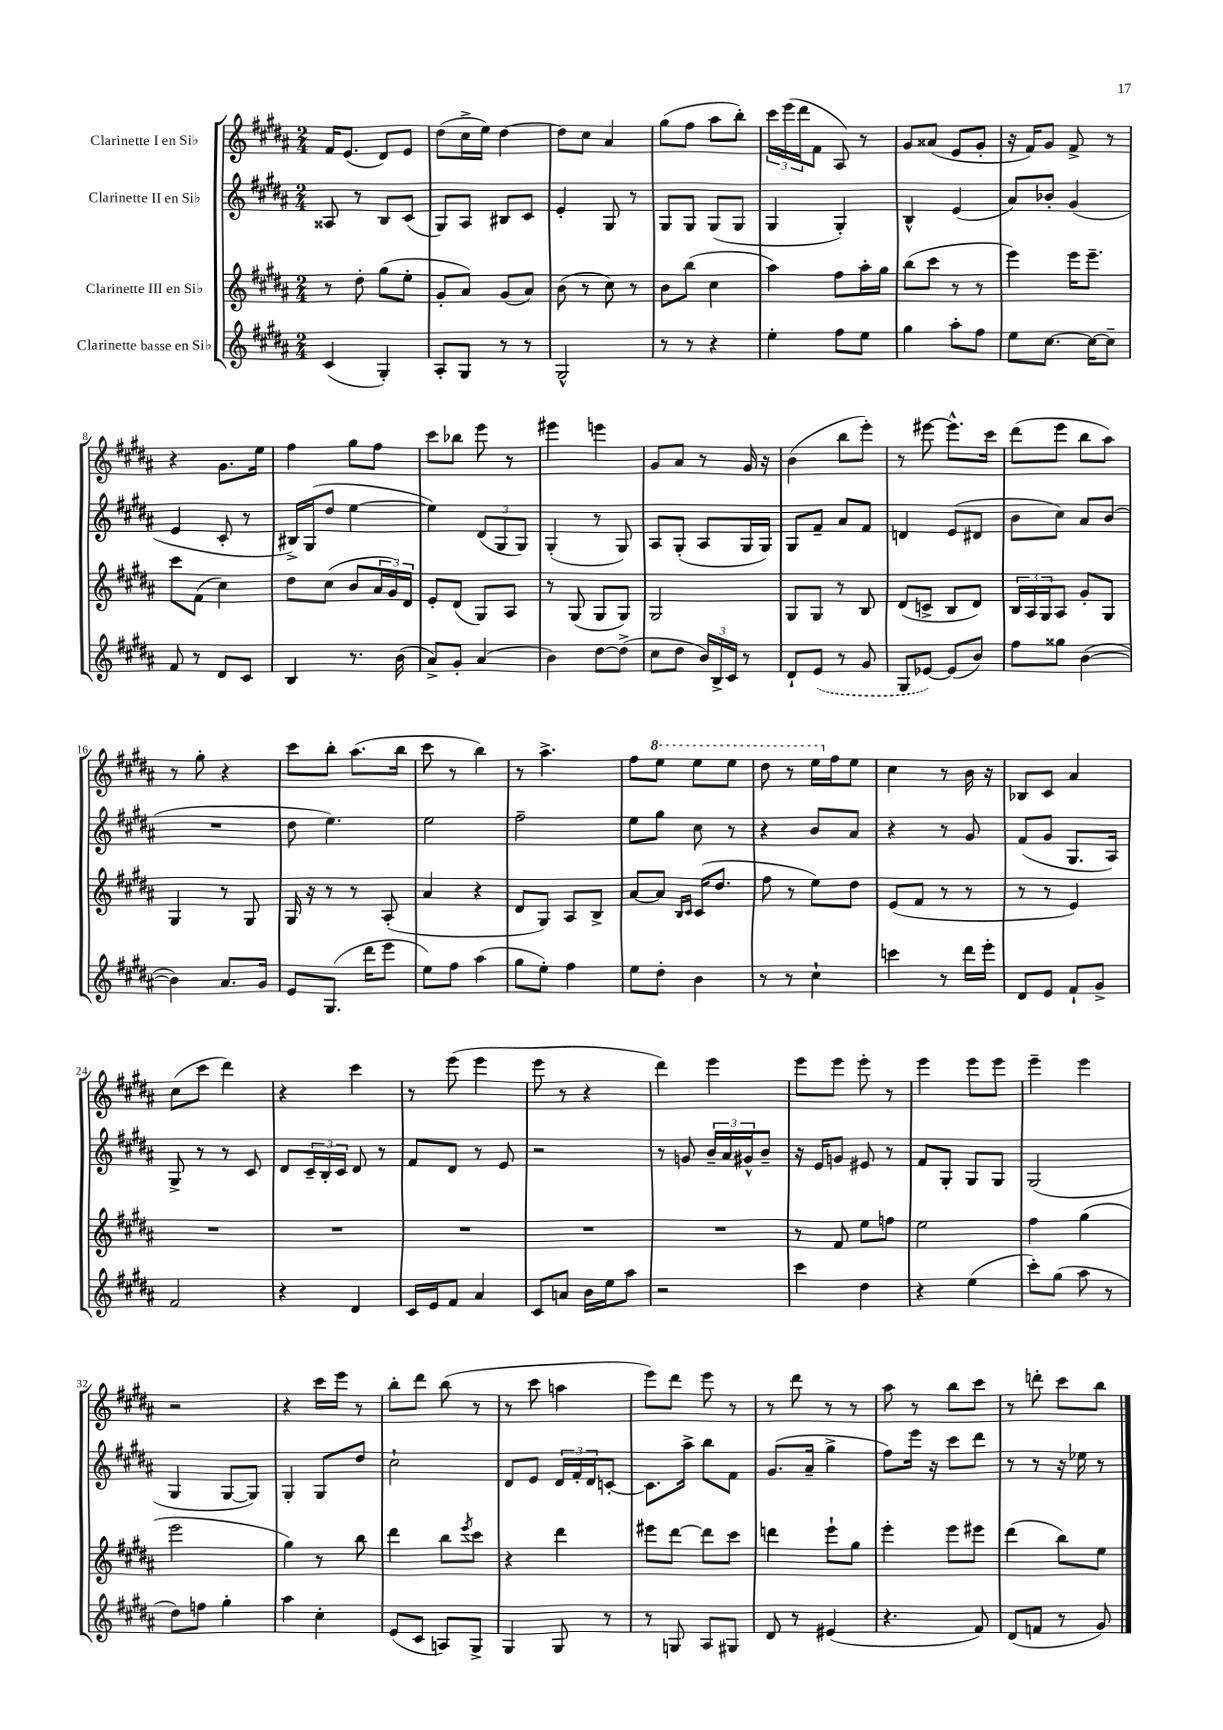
<<
\new StaffGroup <<
\new Staff = "s0" \with { instrumentName = "Clarinette I en Sib" } {
    \clef treble \key b \major \numericTimeSignature \time 2/4
    fis'16 e'8.( dis'8) e'8 |
    dis''8( cis''16-> e''16) dis''4~ |
    dis''8 cis''8 ais'4 |
    gis''8( fis''8 ais''8 b''8-.) |
    \tuplet 3/2 { cis'''16 e'''16( dis'''16 } fis'8 ais8) r8 |
    gis'8 aisis'8( e'8 gis'8-. |
    r16 fis'16) gis'8 fis'8-> r8 |
    r4 gis'8. e''16 |
    fis''4 gis''8 fis''8 |
    cis'''8 bes''8 e'''8 r8 |
    eis'''4 e'''4 |
    gis'8 ais'8 r8 gis'16 r16 |
    b'4( b''8 e'''8-.) |
    r8 eis'''8~ eis'''8.-^ cis'''16 |
    dis'''8( e'''8 b''8 ais''8) |
    r8 gis''8-. r4 |
    cis'''8 b''8-. ais''8.( b''16 |
    cis'''8 r8 b''4) |
    r8 ais''4.-> |
    fis''8 \ottava #1 e'''8 e'''8 e'''8 |
    dis'''8 r8 e'''16 \ottava #0 fis''16 e''8 |
    cis''4 r8 b'16 r16 |
    bes8 cis'8 ais'4 |
    cis''8( cis'''8 dis'''4) |
    r4 cis'''4 |
    r8 e'''8( e'''4 |
    e'''8 r8 r4 |
    dis'''4) e'''4 |
    e'''8 e'''8 e'''8-. r8 |
    e'''4 e'''8 e'''8 |
    e'''4-- e'''4 |
    r2 |
    r4 cis'''16 e'''16 r8 |
    b''8-. dis'''8 b''8( r8 |
    r8 cis'''8 a''4 |
    e'''8) dis'''8 e'''8 r8 |
    r8 dis'''8 r8 r8 |
    ais''8 r8 b''8 cis'''8 |
    r8 d'''8-. cis'''8 b''8 \bar "|." |
}
\new Staff = "s1" \with { instrumentName = "Clarinette II en Sib" } {
    \clef treble \key b \major \numericTimeSignature \time 2/4
    aisis8 r8 b8 cis'8( |
    gis8) ais8 bis8 cis'8 |
    e'4-. gis8 r8 |
    gis8 gis8 gis8( gis8 |
    gis4 gis4-.) |
    b4-^ e'4( |
    ais'8) bes'8-. gis'4( |
    e'4 cis'8-. r8 |
    bis16->) gis16( dis''8 e''4~ |
    e''4) \tuplet 3/2 { dis'8( gis8 gis8) } |
    gis4-.( r8 gis8) |
    ais8 gis8-.( ais8 gis16 gis16) |
    gis8 fis'8-- ais'8 fis'8 |
    d'4 e'8( dis'8 |
    b'8 cis''8) ais'8 b'8( |
    R2 |
    dis''8 e''4.) |
    e''2 |
    fis''2-- |
    e''8 gis''8 cis''8 r8 |
    r4 b'8 ais'8 |
    r4 r8 gis'8 |
    fis'8( gis'8 gis8. ais16) |
    gis8-> r8 r8 cis'8 |
    dis'8 \tuplet 3/2 { cis'16-- b16-. cis'16 } dis'8 r8 |
    fis'8 dis'8 r8 e'8 |
    r2 |
    r8 g'8 \tuplet 3/2 { b'16-- ais'16 gis'16-^ } b'8-- |
    r16 e'16 g'8 eis'8 r8 |
    fis'8 gis8-. gis8 gis8 |
    gis2( |
    gis4 gis8~ gis8) |
    gis4-. gis8 dis''8 |
    cis''2-! |
    dis'8 e'8 \tuplet 3/2 { dis'16 fis'16-. dis'16 } c'8~-. |
    c'8. ais''16-> b''8 fis'8 |
    gis'8.( ais'16-- gis''4-> |
    fis''8) e'''16 r16 cis'''8 dis'''8 |
    r8 r8 r16 ees''16 r8 \bar "|." |
}
\new Staff = "s2" \with { instrumentName = "Clarinette III en Sib" } {
    \clef treble \key b \major \numericTimeSignature \time 2/4
    r8 dis''8-. gis''8( e''8-. |
    gis'8-. ais'8) gis'8( ais'8) |
    b'8( r8 cis''8) r8 |
    b'8 b''8( cis''4 |
    ais''4) fis''8 ais''16-. gis''16 |
    b''8( cis'''8 r8 r8 |
    e'''4) e'''16 e'''8.-- |
    cis'''8 fis'8( cis''4) |
    dis''8 cis''8( b'8 \tuplet 3/2 { ais'16 gis'16) dis'16 } |
    e'8-. dis'8( gis8) ais8 |
    r8 gis8( gis8 gis8) |
    gis2 |
    gis8 gis8 r8 b8 |
    dis'8( c'8-> b8 dis'8) |
    \tuplet 3/2 { b16 ais16 gis16 } ais8 gis'8-. gis8 |
    gis4 r8 gis8 |
    gis16 r16 r8 r8 ais8-.( |
    ais'4 r4 |
    dis'8 gis8) ais8 b8-> |
    ais'8~ ais'8 \grace { b16 cis'16 } cis'16( dis''8. |
    fis''8 r8 e''8) dis''8 |
    e'8( fis'8 r8 r8 |
    r8 r8 e'4) |
    R2 |
    R2 |
    R2 |
    R2 |
    R2 |
    r8 fis'8 e''8 f''8 |
    e''2 |
    fis''4 gis''4( |
    e'''2 |
    gis''4) r8 b''8 |
    dis'''4 b''8 \acciaccatura { e'''8 } cis'''8 |
    r4 dis'''4 |
    eis'''8 dis'''8~ dis'''8 cis'''8 |
    d'''4 e'''8-! gis''8 |
    e'''4-. e'''8 eis'''8 |
    dis'''4( b''8) e''8 \bar "|." |
}
\new Staff = "s3" \with { instrumentName = "Clarinette basse en Sib" } {
    \clef treble \key b \major \numericTimeSignature \time 2/4
    cis'4( gis4-.) |
    ais8-. gis8 r8 r8 |
    gis2-^ |
    r8 r8 r4 |
    e''4-. fis''8 e''8 |
    gis''4 ais''8-. fis''8 |
    e''8 cis''8.~ cis''16~ cis''8-- |
    fis'8 r8 dis'8 cis'8 |
    b4 r8. b'16( |
    ais'8->) gis'8-. ais'4( |
    b'4) dis''8~ dis''8->( |
    cis''8 dis''8 \tuplet 3/2 { b'16) b16-> cis'16 } r8 |
    dis'8-! \once \slurDashed e'8( r8 gis'8 |
    gis8 ees'8~) ees'8( b'8) |
    fis''8 gisis''8 b'4~( |
    b'4) ais'8. gis'16 |
    e'8 gis8.( dis'''16 e'''8 |
    e''8) fis''8 ais''4( |
    gis''8 e''8-.) fis''4 |
    e''8 dis''8-. b'4 |
    r8 r8 cis''4-! |
    c'''4 r8 dis'''16 e'''16-. |
    dis'8 e'8 fis'8-! gis'8-> |
    fis'2 |
    r4 dis'4 |
    cis'16 e'16 fis'8 ais'4 |
    cis'8 a'8 b'16 e''16 ais''8 |
    r2 |
    cis'''4 dis''4 |
    r4 e''4( |
    cis'''8-.) gis''8( ais''8 r8 |
    dis''8) f''8 gis''4-. |
    ais''4 cis''4-. |
    e'8( cis'8 a8) gis8-> |
    gis4 gis8 r8 |
    r8 g8 ais8 gis8 |
    dis'8 r8 eis'4( |
    r4. fis'8) |
    dis'8( f'8 r8 gis'8) \bar "|." |
}
>>
>>
